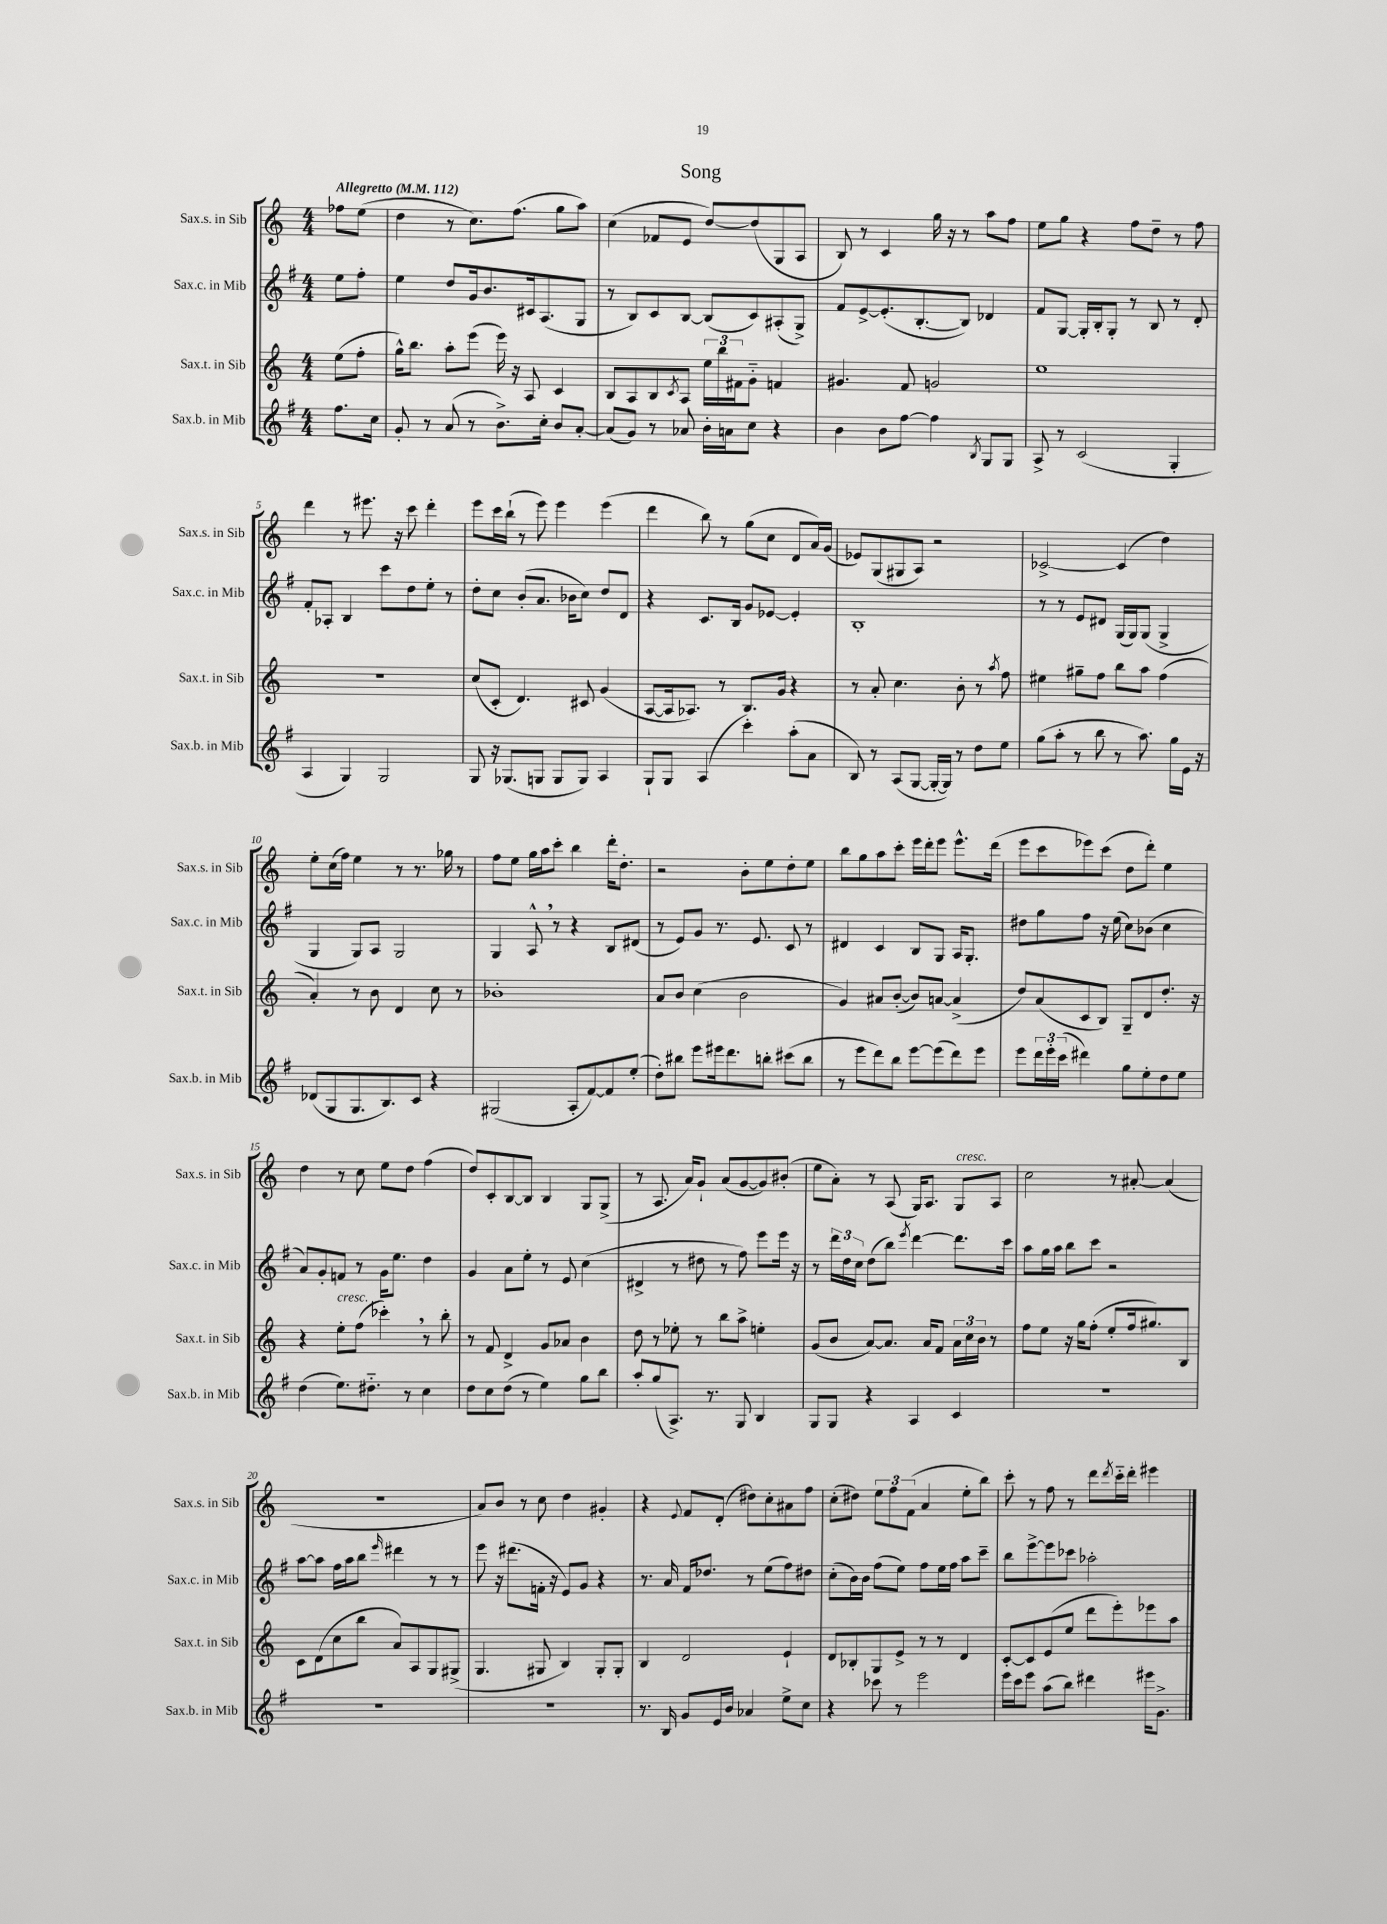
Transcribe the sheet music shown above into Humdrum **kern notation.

**kern	**kern	**kern	**kern
*staff4	*staff3	*staff2	*staff1
*clefG2	*clefG2	*clefG2	*clefG2
*k[f#]	*k[]	*k[f#]	*k[]
*M4/4	*M4/4	*M4/4	*M4/4
*MM112	*MM112	*MM112	*MM112
8.ff#	(8ee	8ee	8ff-
.	8ff'	8ff#'	(8ee
16cc	.	.	.
=	=	=	=
8g'	16gg^^)	4ee	4dd
.	8.bb	.	.
8r	.	.	.
(8a	8aa'	8dd	8r
8r	(8eee	16g	8.cc)
.	.	8.b	.
8.b^)	16eee)	.	.
.	16r	.	(8.ff
.	8A	16c#	.
16cc'	.	(8.A	.
8b	4c	.	8gg
[8a'	.	8G	8aa)
=	=	=	=
(8a]	8B	8r	(4cc
8g)	8A	8B)	.
8r	8B	8c	8f-
.	8qc	.	.
8a-	8A	[8B	8e
16b'	24ee	(8B]	[8dd)
.	24bb	.	.
16a	.	.	.
.	24f#	.	.
8cc	8g'~	8c)	(8dd]
4r	4f	(8A#'	8G
.	.	8G^)	8A
=	=	=	=
4b	4.g#	8f#	8B)
.	.	[8e^	8r
8b	.	(8.e']	4c
[8ff#	8f	.	.
.	.	[8.B'	.
4ff#]	2g	.	16gg
.	.	.	16r
.	.	8B])	8r
8qB	.	.	.
8G	.	4d-	8aa
8G	.	.	8ff
=	=	=	=
8A^	1ee	8f#	8ee
8r	.	[8G	8gg
(2c	.	16G']	4r
.	.	16B'	.
.	.	8G'	.
.	.	8r	8ff
.	.	8B	8dd~
4G'	.	8r	8r
.	.	8d'	8ff
=	=	=	=
4A	1r	8f#'	4ddd
.	.	8A-'	.
4G)	.	4B	8r
.	.	.	8.eee#
2G	.	8ccc	.
.	.	.	16r
.	.	8dd	8ccc
.	.	8ee'	4ddd'
.	.	8r	.
=	=	=	=
8G	(8cc	8dd'	8eee
16r	8c'	8cc	16ccc
(8.G-	.	.	(16bb`
.	4.d)	(8b'	8r
8G	.	8.a	8eee)
8G	.	.	4eee
.	.	16b-	.
8G)	8c#	8cc)	.
4A	(4g	8dd	(4eee
.	.	8d	.
=	=	=	=
8G`	[8A	4r	4ddd
8G	16A]	.	.
.	8.A-)	.	.
(4A	.	8.c	8bb)
.	8r	.	8r
.	.	16B	.
4ccc')	8.B	8g	(8gg
.	.	[8e-	8cc
.	16g	.	.
(8aa'	4r	4e-']	8d
8a	.	.	16a)
.	.	.	(16g
=	=	=	=
8B)	8r	1B'	8e-)
8r	8a'	.	(8G
(8A	4.cc	.	8G#
[8G	.	.	8A)
16G'_	.	.	2r
16G])	.	.	.
8r	8b'	.	.
8dd	8r	.	.
.	8qaa	.	.
8ee	8ff	.	.
=	=	=	=
(8gg	4ee#	8r	[2c-^
8aa'	.	8r	.
8r	8gg#~	8e	.
8bb	8ff	8d#	.
8r	8bb	(16G	(4c-]
.	.	16G)	.
8.aa)	8aa	(8G	.
.	(4ff	4G^	4dd)
16gg	.	.	.
16e	.	.	.
16r	.	.	.
=	=	=	=
(8d-	4a')	4G	8ee'
8G	.	.	(16cc
.	.	.	16ff)
8.G	8r	8G)	4ee
.	8b	8A	.
8.B)	.	.	.
.	4d	2G	8r
8c	.	.	8.r
4r	8cc	.	.
.	.	.	16gg-
.	8r	.	8r
=	=	=	=
(2G#	1b-'	4G	8ff
.	.	.	8ee
.	.	8A^^	16gg
.	.	.	16aa
.	.	8r	8ccc'
8A'	.	4r	4bb
[8f#)	.	.	.
8f#]	.	8B	16ddd'
.	.	.	8.dd'
(8ee'	.	(8d#	.
=	=	=	=
8dd')	8a	8r	2r
8bb#	8b	8e)	.
8eee	(4cc	8g	.
16eee#	.	8.r	.
8.ddd	.	.	.
.	2b	.	8b'
.	.	8.e	.
8bb'	.	.	8ee
(8ccc#	.	8c	8dd'
8bb	.	8r	8ee
=	=	=	=
8r	4g)	4d#	8bb
8eee	.	.	8gg
8ddd)	8a#	4c	8aa
8bb	([8b'	.	8ccc'
[8eee	8b])	8B	16eee
.	.	.	16ddd'
(8eee]	[8a	8G	8eee
8ddd)	(4a^]	16A	8.eee^^
.	.	8.G'	.
8eee	.	.	.
.	.	.	(16ddd
=	=	=	=
8eee	8dd)	8dd#	8eee
24ddd	(8a	8gg	8ccc
24eee'	.	.	.
(24ccc	.	.	.
4ddd#)	8c	8ff#	8eee-)
.	8B)	16r	(8ccc
.	.	(16ee	.
8gg	8G~	8cc)	8dd
8ee'	8d	(8b-	8ddd')
8dd	8.dd'	4cc	4ee
8ee	.	.	.
.	16r	.	.
=	=	=	=
(4dd	4r	8a)	4dd
.	.	8g'	.
8.ee)	8ee'	8f	8r
.	(8ff	8r	8cc
8.dd#'~	.	.	.
.	4ccc-')	16g	8ee
.	.	8.ee	.
8r	.	.	8dd
4cc	8r	4dd	(4ff
.	8bb'	.	.
=	=	=	=
8dd	8r	4g	8dd)
8cc	8f	.	8c'
(8dd	4d^	8a	[8B
8r	.	8ee'	8B]
4ee)	8g	8r	4B
.	8a-	8e	.
8gg	4b	(4cc	8G
8bb	.	.	(8G^
=	=	=	=
8aa'	8dd	4d#^	8r
(8gg	8r	.	8.A
8.A^)	8ee-'	8r	.
.	.	.	16a)
.	8r	8dd#	8g`
8.r	.	.	.
.	8bb	8r	(8a
8G	8aa^	8ff#)	[8g
4B	4ee'	8eee	8g])
.	.	16eee	(8b#'
.	.	16r	.
=	=	=	=
8G	(8g	8r	8ee
8G	8b	24ddd	8a')
.	.	24dd	.
.	.	24cc	.
4r	[8a)	(8dd	8r
.	8.a]	8bb)	(8A
.	.	8qeee	.
4A	.	[4ddd	16G)
.	16a	.	8.A
.	8f	.	.
4c	24a	8.ddd]	8G
.	24cc	.	.
.	24b	.	.
.	8r	.	8A
.	.	16ccc	.
=	=	=	=
1r	8ff	8aa	2cc
.	8ee	16gg	.
.	.	16aa	.
.	16r	8bb	.
.	16gg	.	.
.	(8ff'	8ccc	.
.	8ee'	2r	8r
.	16ff	.	[8a#'
.	8.gg#)	.	.
.	.	.	(4a#]
.	8B	.	.
=	=	=	=
1r	8c	[8aa	1r
.	(8d	8aa]	.
.	8cc	16ff#	.
.	.	16aa	.
.	8bb	8bb	.
.	.	16qqeee	.
.	8a)	4ddd#	.
.	8A	.	.
.	8G	8r	.
.	(8G#^	8r	.
=	=	=	=
1r	4.G	8eee	8a)
.	.	16r	8b
.	.	(8.ddd#	.
.	.	.	8r
.	8G#	16f'	8cc
.	.	16r	.
.	4B)	8e)	4dd
.	.	8g	.
.	8G#'	4r	4g#'
.	8G#'	.	.
=	=	=	=
8.r	4B	8.r	4r
16B	.	16a	.
.	.	.	8qqe
8g	2d	16f#	8f
.	.	8.dd-	.
16e	.	.	(8d'
16b	.	.	.
4a-	.	8r	8dd#)
.	.	(8ee	8cc'
8ee^	4e`	8ff#)	8a#
8cc	.	8dd#	8ff
=	=	=	=
4r	8d	(8cc'	(8cc'
.	8B-'	16b)	8dd#)
.	.	16b	.
8ccc-	8G	(8ff#	12ee
.	.	.	12ff
8r	8e^	8ee)	.
.	.	.	(12f
2eee	8r	8ff#	4a
.	8r	16ee	.
.	.	16ff#	.
.	4d	8aa	8ee'
.	.	8ccc~	8bb)
=	=	=	=
16eee	[8c'	8bb	8ccc'
16ccc	.	.	.
8eee	8c]	[8eee^	8r
(8aa	(8e	8eee]	8ff
8bb)	8ee	8ccc-	8r
4ddd#	8ddd	2aa-'	8ddd
.	.	.	8qddd
.	8eee')	.	16ccc'~
.	.	.	16ddd'
16eee#	8eee-	.	4eee#
8.g^	.	.	.
.	8aa	.	.
==	==	==	==
*-	*-	*-	*-
